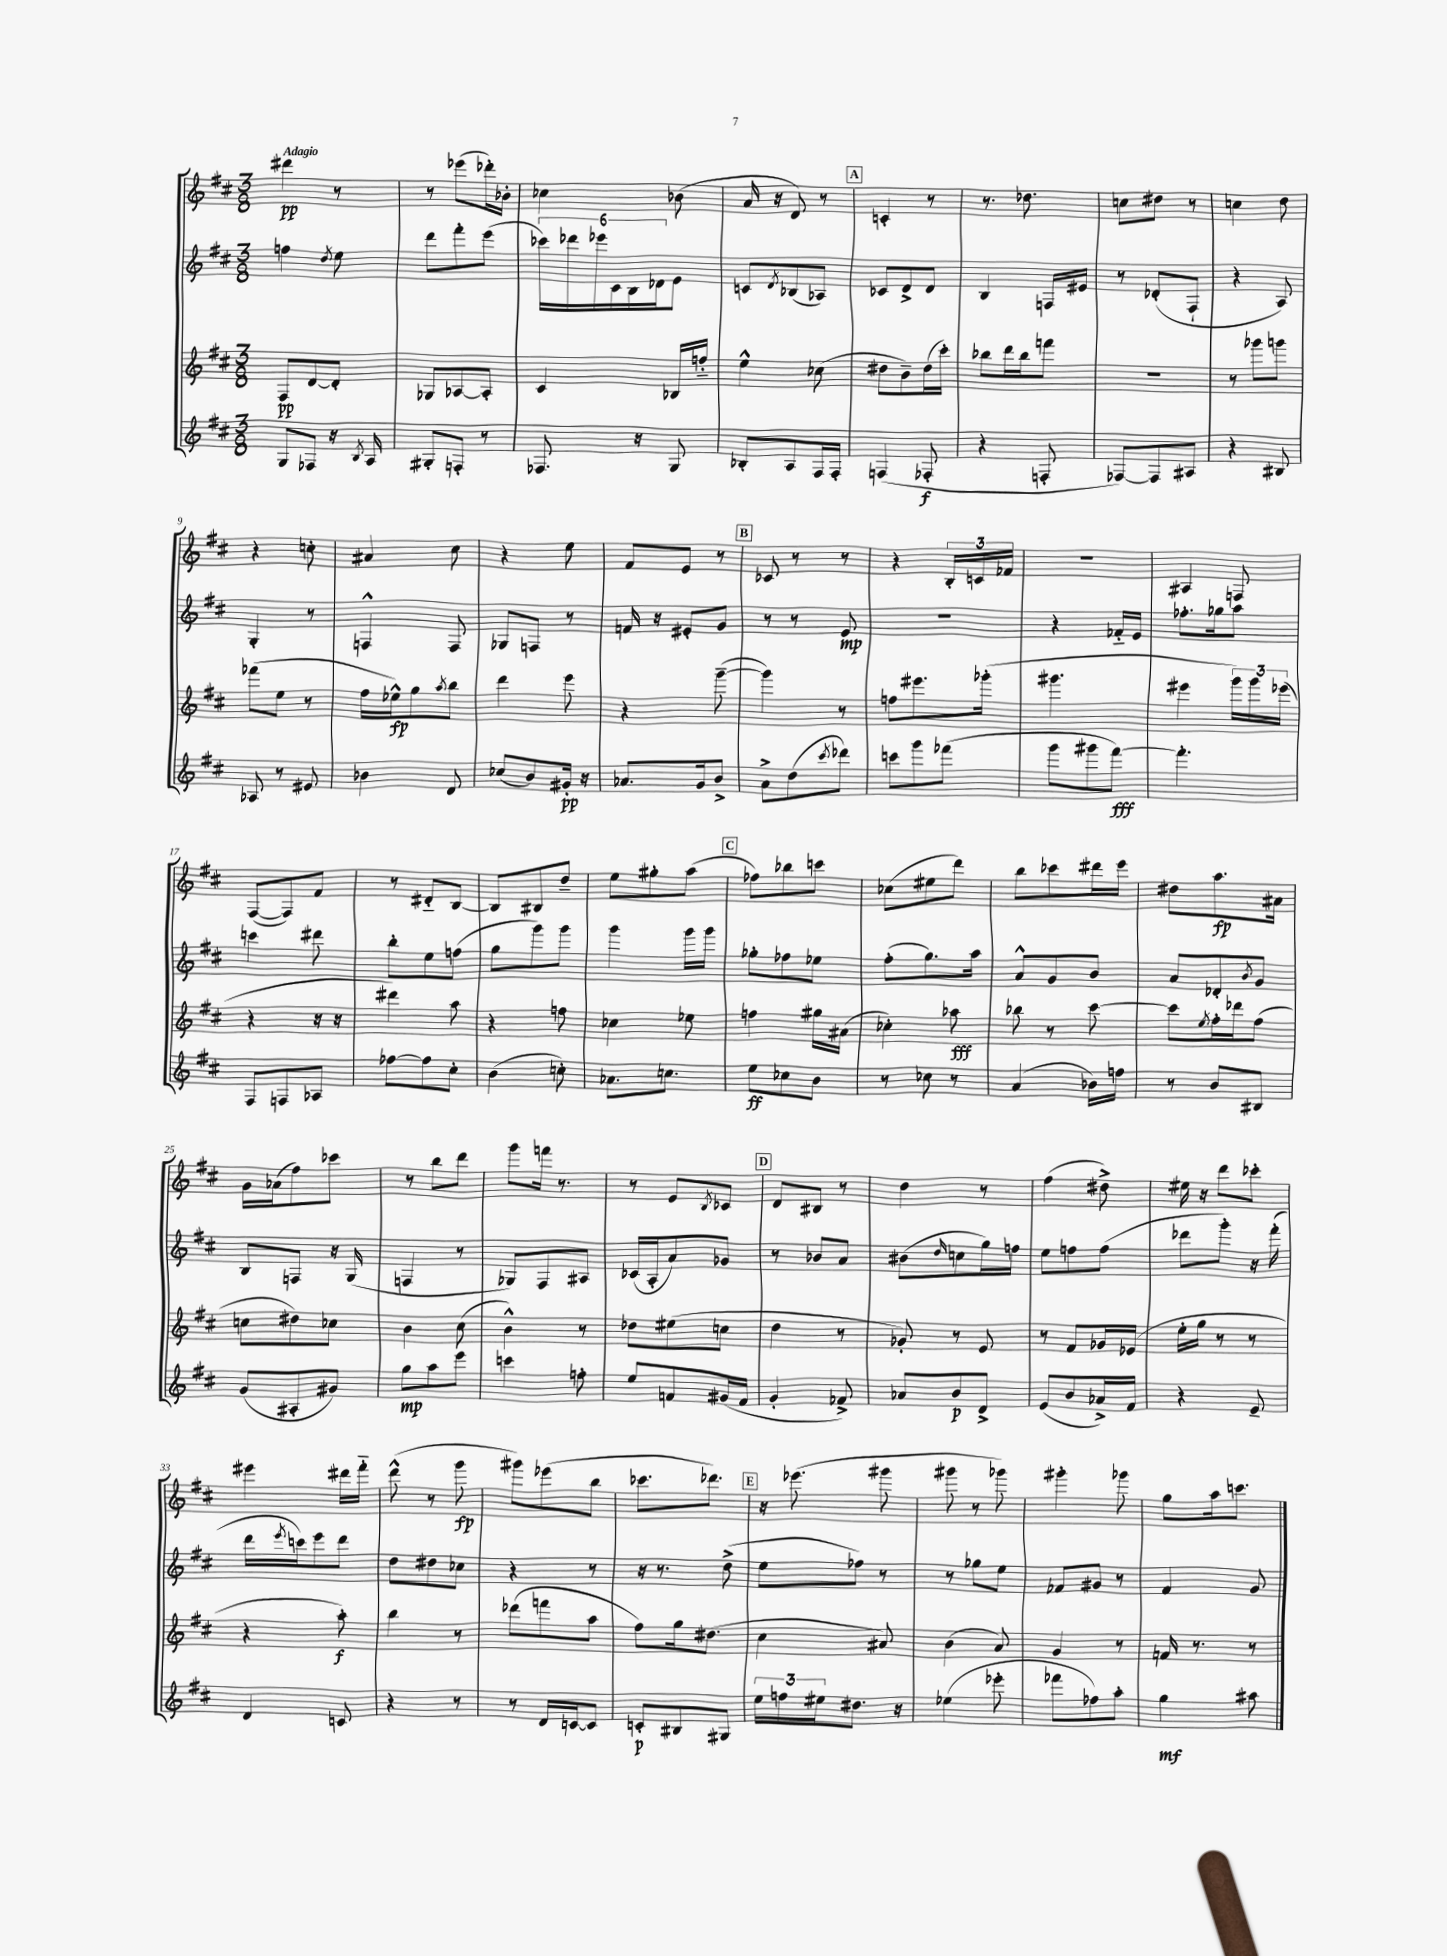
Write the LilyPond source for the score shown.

<<
\new StaffGroup <<
\new Staff = "s0" {
    \clef treble \key d \major \numericTimeSignature \time 3/8 \tempo "Adagio"
    dis'''4\pp r8 |
    r8 ees'''8( des'''16-.) bes'16-. |
    ces''4 bes'8( |
    a'16 r16 d'8) r8 |
    \mark \markup { \box "A" } c'4-. r8 |
    r8. des''8. |
    c''8 dis''8 r8 |
    c''4 d''8 |
    r4 c''8-. |
    ais'4 cis''8 |
    r4 e''8 |
    fis'8 e'8 r8 |
    \mark \markup { \box "B" } ces'8 r8 r8 |
    r4 \tuplet 3/2 { b16-. c'16 fes'16 } |
    R4. |
    ais4 f8 |
    fis8~( fis8) fis'8 |
    r8 dis'8-_ b8~ |
    b8 bis8 d''8-- |
    e''8 gis''8-. a''8( |
    \mark \markup { \box "C" } fes''8) bes''8 c'''8 |
    ces''8( eis''8 d'''8) |
    b''8 ces'''8 dis'''16 e'''16 |
    dis''8 a''8.\fp ais'16 |
    g'16 aes'16( fis''8) ces'''8 |
    r8 b''8 d'''8 |
    g'''8 f'''16 r8. |
    r8 e'8 \acciaccatura { b8 } ces'8 |
    \mark \markup { \box "D" } d'8 bis8 r8 |
    d''4 r8 |
    fis''4( dis''8->) |
    eis''16 r16 d'''8 ces'''8-. |
    eis'''4 dis'''16 fis'''16-_ |
    d'''8-^( r8 g'''8\fp |
    gis'''8) ees'''8( b''8 |
    ces'''8. des'''8.) |
    \mark \markup { \box "E" } r16 ees'''8.( gis'''8 |
    gis'''8 r8 ges'''8) |
    gis'''4-. ges'''8 |
    g''8 a''16 c'''8. \bar "|." |
}
\new Staff = "s1" {
    \clef treble \key d \major \numericTimeSignature \time 3/8
    f''4 \acciaccatura { d''8 } e''8 |
    d'''8 fis'''8-. e'''8( |
    \tuplet 6/4 { ces'''16) des'''16 ees'''16 cis'16 b16 des'16 } e'8 |
    c'8 \acciaccatura { d'8 } bes8( aes8) |
    \mark \markup { \box "A" } ces'8 d'8-> d'8 |
    b4 f16 eis'16 |
    r8 des'8-.( fis8-! |
    r4 a8) |
    g4-. r8 |
    f4-^ f8 |
    ges8 f8 r8 |
    f'16 r16 eis'8-. g'8 |
    \mark \markup { \box "B" } r8 r8 e'8\mp |
    R4. |
    r4 fes'16-_ e'16 |
    fes''8.-. ges''16 a''8 |
    c'''4 dis'''8 |
    b''8-. e''8 f''8( |
    g''8 g'''8) g'''8 |
    g'''4 g'''16 g'''16 |
    \mark \markup { \box "C" } ges''8-. fes''8 ees''8 |
    fis''8-.( g''8.) a''16 |
    a'8-^ g'8 b'8 |
    a'8 des'8-. \acciaccatura { b'8 } g'8 |
    b8 f8 r16 g16( |
    f4 r8 |
    ges8) fis8 ais8 |
    ces'16( a16-. a'8) ges'8 |
    \mark \markup { \box "D" } r8 bes'8 a'8 |
    bis'8( \grace { d''16 } c''8 g''16) f''16 |
    e''8 f''8 f''8( |
    des'''8 g'''8-.) r16 fis'''16-.( |
    d'''16 \acciaccatura { e'''8 } c'''16) e'''8 d'''8 |
    d''8 dis''8 ces''8 |
    r4 r8 |
    r16 r8. d''8->( |
    \mark \markup { \box "E" } e''8 fes''8) r8 |
    r8 ges''8 e''8 |
    fes'8 gis'8 r8 |
    fis'4 g'8 \bar "|." |
}
\new Staff = "s2" {
    \clef treble \key d \major \numericTimeSignature \time 3/8
    fis8\pp d'8~ d'8-. |
    ges8 aes8~ aes8-. |
    cis'4 bes16 f''16-_ |
    e''4-^ ces''8( |
    \mark \markup { \box "A" } dis''8 b'8--) dis''16( cis'''16-.) |
    bes''8 d'''16 bes''16 f'''8 |
    R4. |
    r8 ges'''8 g'''8 |
    fes'''8( e''8 r8 |
    fis''16 ees''16-^\fp) g''8 \acciaccatura { a''8 } b''8 |
    d'''4 e'''8 |
    r4 g'''8~--( |
    \mark \markup { \box "B" } g'''4) r8 |
    f''8 eis'''8. ges'''16-.( |
    gis'''4. |
    eis'''4 \tuplet 3/2 { g'''16) g'''16 ees'''16( } |
    r4 r16 r16 |
    dis'''4) a''8 |
    r4 f''8 |
    ces''4 ees''8 |
    \mark \markup { \box "C" } f''4 gis''16 ais'16( |
    ces''4-.) aes''8\fff |
    bes''8 r8 cis'''8~ |
    cis'''8 \acciaccatura { e''8 } fis''16-. des'''16 fis''8( |
    c''8 dis''8) ces''8 |
    b'4 cis''8( |
    b'4-^) r8 |
    des''8 eis''8( c''8 |
    \mark \markup { \box "D" } d''4 r8 |
    ges'8-.) r8 e'8 |
    r8 fis'8 ges'16 ees'16( |
    e''16-. g''16 r8 r8 |
    r4 a''8-.\f) |
    b''4 r8 |
    des'''8( f'''8 a''8 |
    fis''8) g''16 dis''8.( |
    \mark \markup { \box "E" } cis''4 ais'8) |
    b'4( a'8) |
    g'4 r8 |
    f'16 r8. r8 \bar "|." |
}
\new Staff = "s3" {
    \clef treble \key d \major \numericTimeSignature \time 3/8
    g8 fes8 r16 \acciaccatura { b8 } a16 |
    gis8-. f8-. r8 |
    fes8. r16 g8 |
    bes8-. a8 fis16 fis16-. |
    \mark \markup { \box "A" } f4( fes8-.\f |
    r4 f8-. |
    fes8~) fes8 ais8 |
    r4 bis8 |
    aes8 r8 eis'8 |
    bes'4 d'8 |
    ces''8( b'8) gis'16-.\pp r16 |
    aes'8. g'16 b'8-> |
    \mark \markup { \box "B" } a'8-> d''8( \acciaccatura { cis'''8 } des'''8) |
    c'''8 g'''8 fes'''8( |
    g'''8 gis'''8 fis'''8~\fff) |
    fis'''4.-. |
    fis8 f8 aes8 |
    fes''8~ fes''8 cis''8-. |
    b'4( c''8-.) |
    aes'8. c''8. |
    \mark \markup { \box "C" } e''8\ff ces''8 b'8 |
    r8 ces''8 r8 |
    a'4( bes'16) f''16 |
    r8 b'8 bis8 |
    g'8( ais8-. gis'8) |
    g''8\mp a''8 e'''8 |
    c'''4 f''8-. |
    e''8 f'8 gis'16( f'16 |
    \mark \markup { \box "D" } g'4-. fes'8->) |
    aes'8 b'8\p d'8-> |
    e'8( b'8 aes'16->) fis'16 |
    r4 e'8-- |
    d'4 c'8 |
    r4 r8 |
    r8 d'16 c'16~ c'8 |
    c'8-.\p bis8 gis8 |
    \mark \markup { \box "E" } \tuplet 3/2 { e''16 f''16 eis''16 } dis''8. r16 |
    ees''4( ees'''8-. |
    fes'''8 fes''8) a''8-. |
    g''4\mf ais''8 \bar "|." |
}
>>
>>
